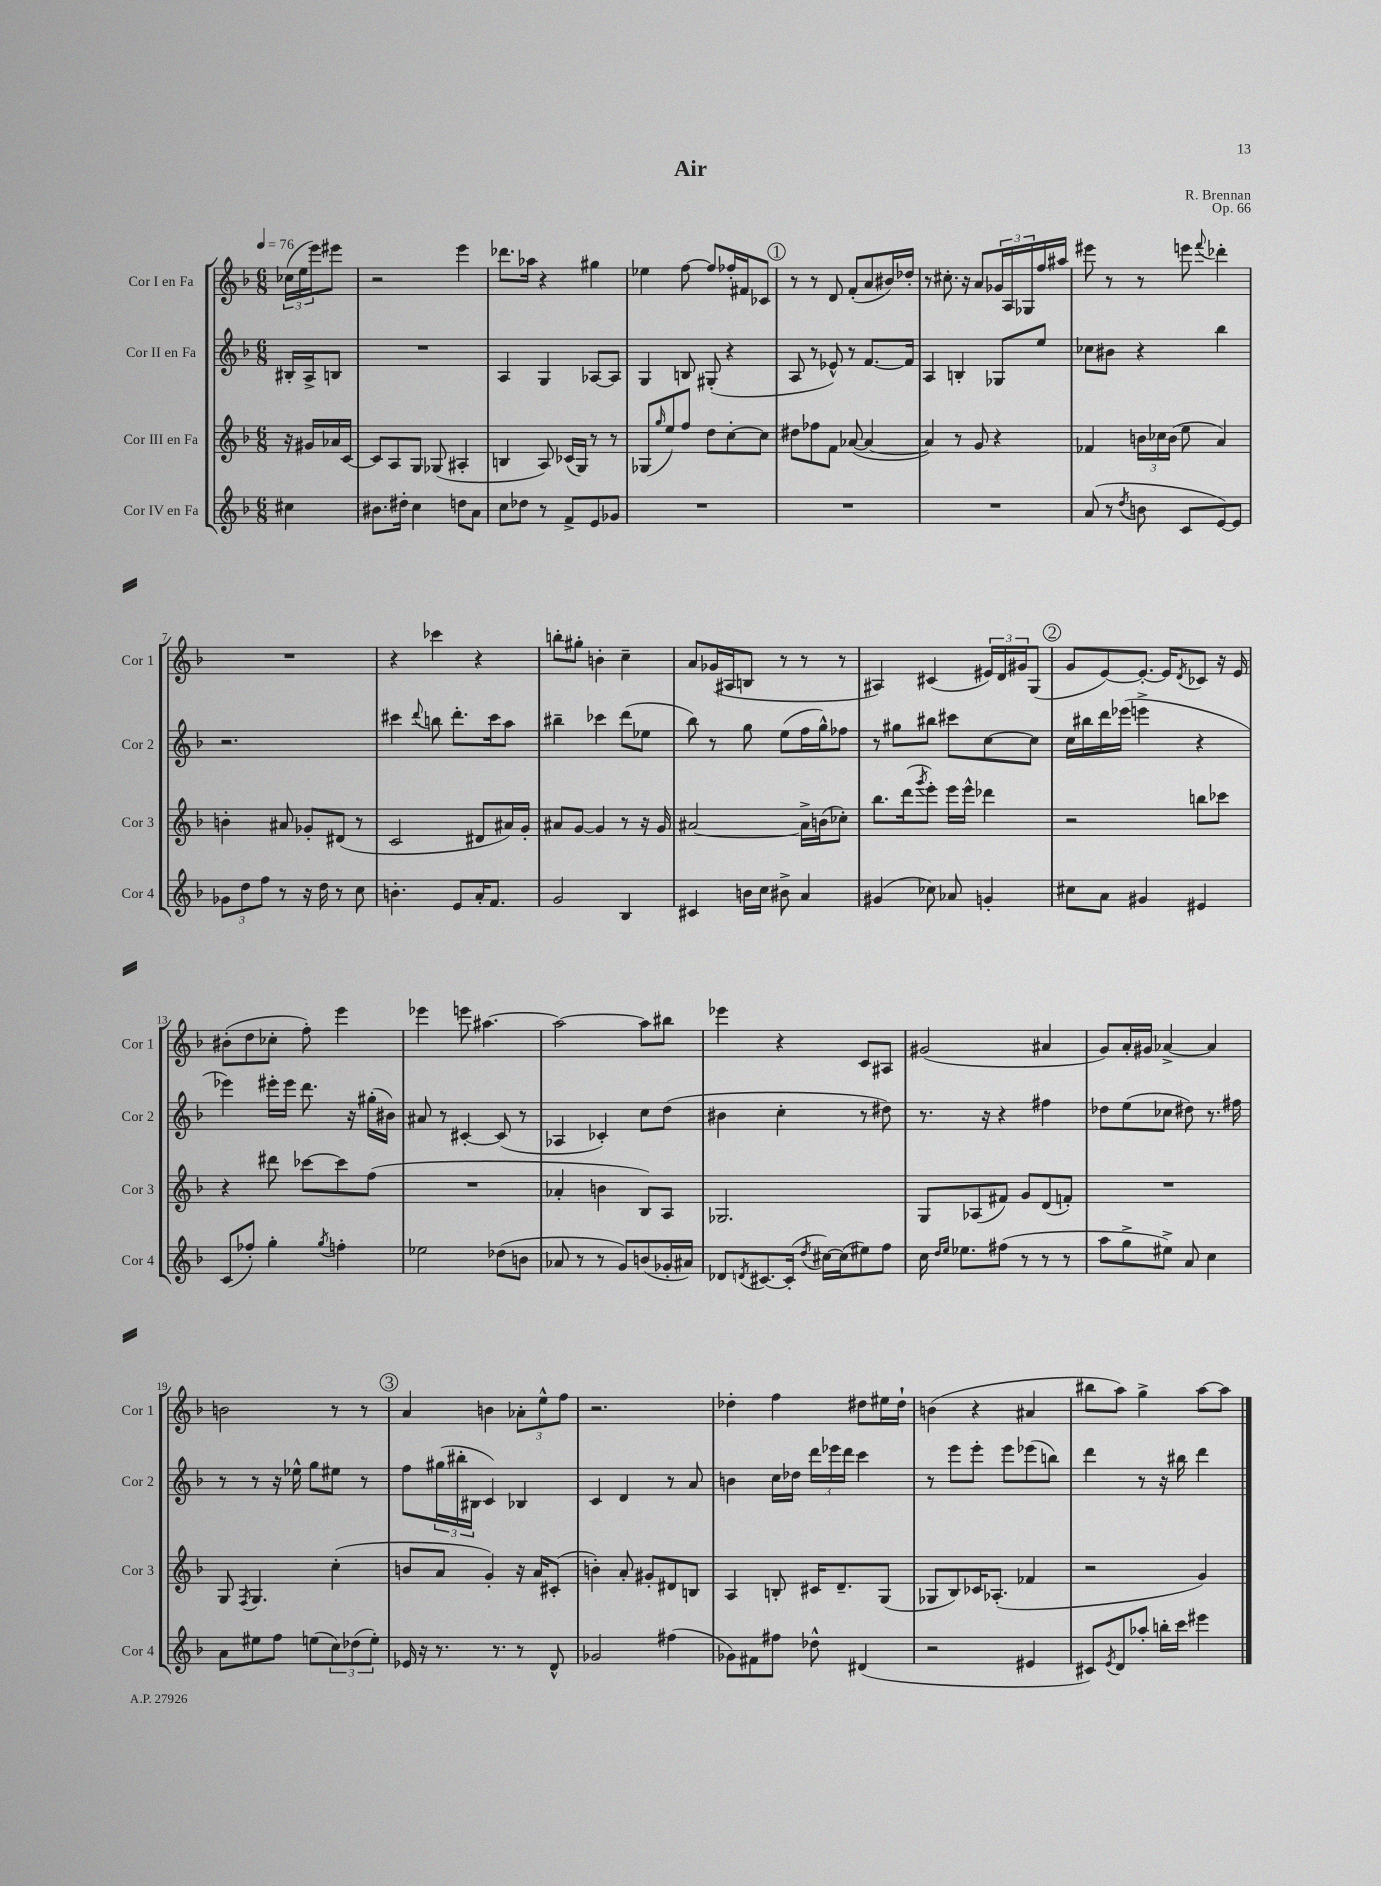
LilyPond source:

\header { title = "Air" composer = "R. Brennan" opus = "Op. 66" }
<<
\new StaffGroup <<
\new Staff = "s0" \with { instrumentName = "Cor I en Fa" shortInstrumentName = "Cor 1" } {
    \clef treble \key f \major \numericTimeSignature \time 6/8 \partial 4 \tempo 4 = 76
    \tuplet 3/2 { ces''16( e''16 e'''16) } eis'''8 |
    r2 e'''4 |
    des'''8. aes''16 r4 gis''4 |
    ees''4 f''8~ f''8 fes''16-. fis'16 ces'8 |
    \mark \markup { \circle "1" } r8 r8 d'8 f'8-.( a'8 bis'16) des''16-. |
    r8 cis''8.-. r16 a'8 \tuplet 3/2 { ges'16 a16 ges16 } f''16 ais''16 |
    eis'''8 r8 r8 e'''8 \appoggiatura { f'''8 } des'''4-. |
    R2. |
    r4 ces'''4 r4 |
    b''8-. gis''8-. b'4-. c''4-- |
    a'8 ges'16( ais16 b8 r8 r8 r8 |
    ais4) cis'4( \tuplet 3/2 { eis'16) d'16 gis'16 } g8( |
    \mark \markup { \circle "2" } g'8 e'8~) e'8.~-. e'16 \acciaccatura { d'8 } ces'8 r16 e'16 |
    bis'8-.( d''8 ces''8-. f''8-.) e'''4 |
    ees'''4 e'''8 ais''4.~ |
    ais''2~ ais''8 bis''8 |
    ees'''4 r4 c'8 ais8 |
    gis'2( ais'4 |
    g'8) a'16-. gis'16 aes'4~-> aes'4 |
    b'2 r8 r8 |
    \mark \markup { \circle "3" } a'4 b'4 \tuplet 3/2 { aes'8-. e''8-^ f''8 } |
    r2. |
    des''4-. f''4 dis''8 eis''16 dis''16-! |
    b'4( r4 ais'4 |
    bis''8 a''8) g''4-> a''8~ a''8 \bar "|." |
}
\new Staff = "s1" \with { instrumentName = "Cor II en Fa" shortInstrumentName = "Cor 2" } {
    \clef treble \key f \major \numericTimeSignature \time 6/8 \partial 4
    bis16-. a16-> b8 |
    R2. |
    a4 g4 aes8~ aes8 |
    g4 b8 gis8-.( r4 |
    \mark \markup { \circle "1" } a8 r8 ees'8-^) r8 f'8.~ f'16 |
    a4 b4-. ges8 e''8 |
    ces''8 bis'8 r4 bes''4 |
    r2. |
    cis'''4 \appoggiatura { d'''8 } b''8 d'''8.-. cis'''16 a''8 |
    bis''4-- ces'''4 d'''8( ees''8 |
    bes''8) r8 g''8 e''8( f''16 g''16-^) fes''8 |
    r8 gis''8 bis''8 cis'''8 c''8~ c''8 |
    \mark \markup { \circle "2" } c''16 bis''16 d'''16 ees'''16( e'''4-> r4 |
    ees'''4) eis'''16-. eis'''16 d'''8. r16 gis''16-.( bis'16) |
    ais'8 r8 cis'4~-. cis'8( r8 |
    aes4 ces'4-.) c''8 d''8( |
    bis'4 c''4-. r8 dis''8) |
    r8. r16 r4 fis''4 |
    des''8 e''8( ces''8 dis''8) r8. fis''16 |
    r8 r8 r16 ees''16-^ g''8 eis''8 r8 |
    \mark \markup { \circle "3" } f''8 \tuplet 3/2 { gis''16( bis''16-. bis16 } c'4) bes4 |
    c'4 d'4 r8 a'8 |
    b'4 c''16 des''16 \tuplet 3/2 { d'''16 ees'''16 d'''16 } c'''4 |
    r8 e'''8 e'''8-. e'''8 ees'''8( b''8) |
    d'''4 r8 r16 bis''16 d'''4 \bar "|." |
}
\new Staff = "s2" \with { instrumentName = "Cor III en Fa" shortInstrumentName = "Cor 3" } {
    \clef treble \key f \major \numericTimeSignature \time 6/8 \partial 4
    r16 gis'16 aes'16 c'16~ |
    c'8 a8 g8 ges8( ais4-. |
    b4 a8) ces'16( g16) r8 r8 |
    ges8( \grace { g''16 } e''8) f''8 d''8 c''8~-. c''8 |
    \mark \markup { \circle "1" } dis''8 fes''8 f'8 aes'8~( aes'4~ |
    aes'4) r8 g'8 r4 |
    fes'4 \tuplet 3/2 { b'16 ces''16 b'16( } e''8 a'4) |
    b'4-. ais'8 ges'8-. dis'8( r8 |
    c'2 dis'8 ais'16) g'16-. |
    ais'8 g'8~ g'4 r8 r16 g'16 |
    ais'2~ ais'16-> b'16( ces''8-.) |
    bes''8. d'''16( \acciaccatura { g'''8 } e'''8-.) e'''16 e'''16-^ des'''4 |
    \mark \markup { \circle "2" } r2 b''8 ces'''8 |
    r4 dis'''8 ces'''8~ ces'''8 f''8( |
    R2. |
    aes'4-. b'4 bes8) a8 |
    ges2. |
    g8 aes8( fis'8) g'8 d'8( f'8-.) |
    R2. |
    g8 \acciaccatura { f8 } g4. c''4-.( |
    \mark \markup { \circle "3" } b'8 a'8 g'4-.) r16 a'16 cis'8-.( |
    b'4-.) a'8-. gis'8-. dis'8 b8 |
    a4 b8-. cis'16 d'8.-- g8( |
    ges8 bes8) ces'16 aes8.-.( fes'4 |
    r2 g'4) \bar "|." |
}
\new Staff = "s3" \with { instrumentName = "Cor IV en Fa" shortInstrumentName = "Cor 4" } {
    \clef treble \key f \major \numericTimeSignature \time 6/8 \partial 4
    cis''4 |
    bis'8. dis''16-. c''4 d''8 a'8 |
    c''8 des''8 r8 f'8-> e'8 ges'8 |
    R2. |
    \mark \markup { \circle "1" } R2. |
    R2. |
    a'8( r8 \acciaccatura { d''8 } b'8 c'8 e'8~) e'8 |
    \tuplet 3/2 { ges'8 d''8 f''8 } r8 r16 d''16 r8 c''8 |
    b'4.-. e'8 a'16-. f'8. |
    g'2 bes4 |
    cis'4 b'16 c''16 bis'8-> a'4 |
    gis'4( ces''8) aes'8 g'4-. |
    \mark \markup { \circle "2" } cis''8 a'8 gis'4 eis'4 |
    c'8( fes''8-.) g''4-. \acciaccatura { g''8 } f''4-. |
    ees''2 des''8( b'8 |
    aes'8 r8 r8 g'8) b'8( ges'16-. ais'16) |
    des'8 \acciaccatura { d'8 } cis'8.~ cis'16-.( \acciaccatura { d''8 } cis''16~) cis''16( eis''8) f''8 |
    c''16 \grace { d''16 e''16 } ees''8. fis''8( r8 r8 r8 |
    a''8 g''8-> eis''8->) a'8 c''4 |
    a'8 eis''8 f''8 e''8( \tuplet 3/2 { c''8) des''8( e''8-.) } |
    \mark \markup { \circle "3" } ees'16 r16 r8. r8. r8 d'8-^ |
    ges'2 fis''4( |
    ges'8) fis'8 fis''8 des''8-^ dis'4( |
    r2 eis'4 |
    cis'8) \acciaccatura { e'8 } d'8 aes''8-. b''16-. c'''16 eis'''4 \bar "|." |
}
>>
>>
